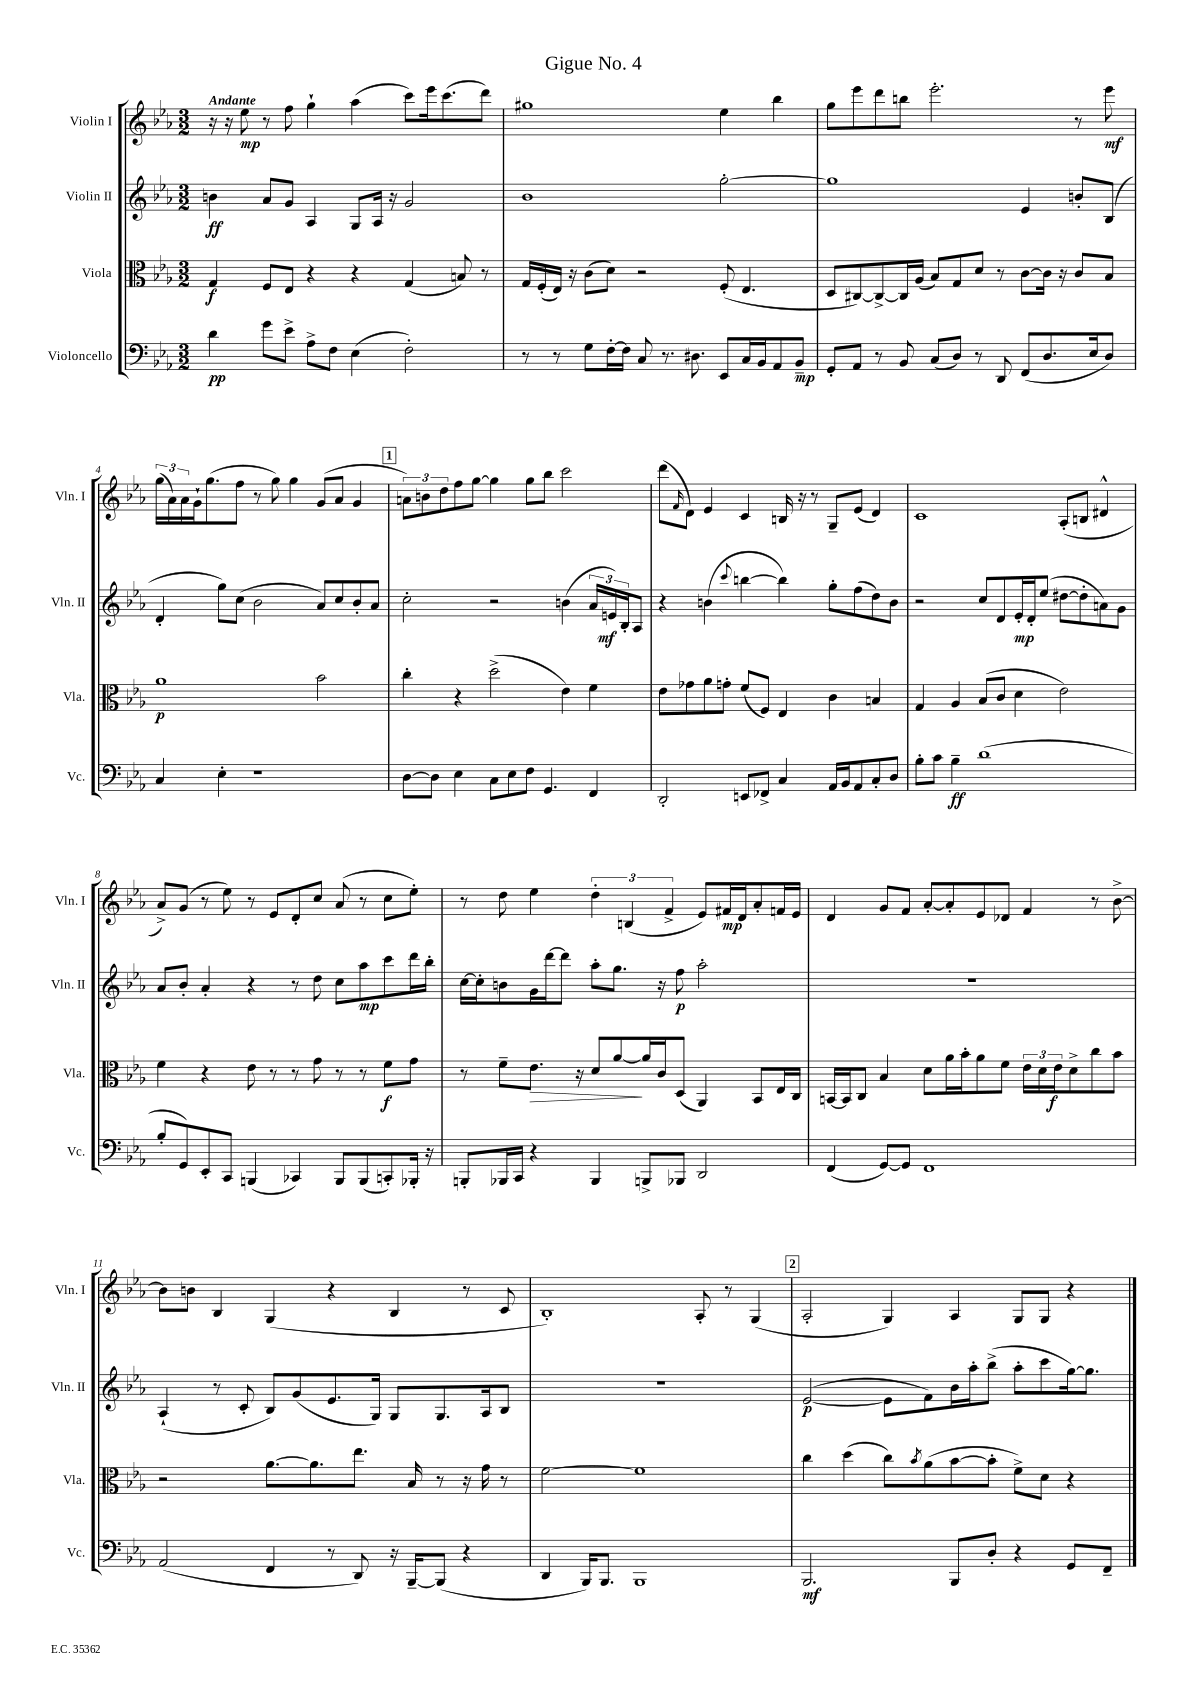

**kern	**kern	**kern	**kern
*staff4	*staff3	*staff2	*staff1
*clefF4	*clefC3	*clefG2	*clefG2
*k[b-e-a-]	*k[b-e-a-]	*k[b-e-a-]	*k[b-e-a-]
*M3/2	*M3/2	*M3/2	*M3/2
4d	4G	4b	16r
.	.	.	16r
.	.	.	8ee-
8g	8F	8a-	8r
8e-^	8E-	8g	8ff
8A-^	4r	4A-	4gg`
8F	.	.	.
(4E-	4r	8G	(4aa-
.	.	16A-	.
.	.	16r	.
2F')	(4G	2g	8ccc)
.	.	.	16eee-
.	.	.	(8.ccc
.	8B)	.	.
.	8r	.	8ddd)
=	=	=	=
8r	16G	1b-	1gg#
.	(16F'	.	.
8r	16E-)	.	.
.	16r	.	.
8G	(8c	.	.
[16F'	8d)	.	.
16F]	.	.	.
8C	2r	.	.
8.r	.	.	.
8.D#	.	.	.
8EE-	(8F'	[2gg'	4ee-
16C	4.E-	.	.
16BB-	.	.	.
8AA-	.	.	4bb-
8BB-~	.	.	.
=	=	=	=
8GG'	8D	1gg]	8gg
8AA-	[8C#)	.	8eee-
8r	8C#^_	.	8ddd
8BB-	16C#]	.	8bb
.	(16A-	.	.
(8C	8B-)	.	2.eee-'
8D)	8G	.	.
8r	8d	.	.
8DD	8r	.	.
(8FF	[8c	4e-	.
8.D	16c]	.	.
.	16r	.	.
.	8c	8b'	8r
16E-	.	.	.
8D)	8B-	(8B-	8eee-
=	=	=	=
4C	1a-	4d'	(24gg
.	.	.	24a-)
.	.	.	24a-
.	.	.	16g`
.	.	.	(8.gg
4E-'	.	8gg)	.
.	.	(8cc	8ff
1r	.	2b-	8r
.	.	.	8gg)
.	.	.	4gg
.	2b-	8a-)	(8g
.	.	8cc	8a-
.	.	8b-'	4g
.	.	8a-	.
=	=	=	=
[8D	4cc'	2cc'	12a)
.	.	.	12b
8D]	.	.	.
.	.	.	12dd
4E-	4r	.	8ff
.	.	.	[8gg
8C	(2dd^	2r	4gg]
8E-	.	.	.
8F	.	.	8gg
4.GG	.	.	8bb-
.	4e-)	(4b	2ccc
4FF	4f	24a-	.
.	.	24e)	.
.	.	24B-'	.
.	.	8A-	.
=	=	=	=
2DD'	8e-	4r	(8ddd
.	.	.	16qqf
.	8g-	.	8d)
.	8a-	(4b	4e-
.	8g'	.	.
.	.	8qqccc	.
8EE	(8f	[4bb	4c
8FF-^	8F)	.	.
4C	4E-	4bb])	16B
.	.	.	16r
.	.	.	8r
16AA-	4c	8gg'	8G~
16BB-	.	.	.
8AA-	.	(8ff	(8e-
8C'	4B	8dd)	4d)
8D	.	8b	.
=	=	=	=
8B-'	4G	2r	1c
8c	.	.	.
4B-~	4A-	.	.
(1d	(8B-	8cc	.
.	8c	8d	.
.	4d	16e-'	.
.	.	16d'	.
.	.	(8ee-	.
.	2e-)	[8dd#	(8A-'
.	.	8dd#']	8B
.	.	8a)	4d#^^
.	.	8g	.
=	=	=	=
8B-'	4f	8a-	8a-^)
8GG)	.	8b-'	(8g
8EE-'	4r	4a-'	8r
8CC	.	.	8ee-)
(4BBB	8e-	4r	8r
.	8r	.	8e-
4CC-)	8r	8r	8d'
.	8g	8dd	8cc
8BBB	8r	8cc	(8a-
(8BBB	8r	8aa-	8r
8CC')	8f	8ccc	8cc
16BBB-'	8g	16ddd	8ee-')
16r	.	16bb-'	.
=	=	=	=
8BBB'	8r	[16cc	8r
.	.	16cc']	.
16BBB-	8f~	8b	8dd
16CC	.	.	.
4r	8.e-	16g	4ee-
.	.	[16ddd	.
.	.	8ddd]	.
.	16r	.	.
4BBB-	8d	8aa-'	6dd'
.	[8a-	8.gg	.
.	.	.	(6B
8BBB^	16a-]	.	.
.	16c	16r	.
.	.	.	6f^
8BBB-	(8D	8ff	.
2DD	4AA-)	2aa-'	8e-)
.	.	.	16f#
.	.	.	16d
.	8BB-	.	8a-'
.	16E-	.	16f
.	16C	.	16e-
=	=	=	=
(4FF	[16BB	1.r	4d
.	16BB]	.	.
.	8C	.	.
[8GG)	4B-	.	8g
8GG]	.	.	8f
1FF	8d	.	[8a-'
.	16a-	.	8a-']
.	16b-'	.	.
.	8a-	.	8e-
.	8f	.	8d-
.	24e-	.	4f
.	24d	.	.
.	24e-	.	.
.	8d^	.	.
.	8cc	.	8r
.	8b-	.	[8b-^
=	=	=	=
(2AA-	2r	(4A-`	8b-]
.	.	.	8b
.	.	8r	4B-
.	.	8c'	.
4FF	[8.a-	8B-)	(4G
.	.	(8g	.
.	8.a-]	.	.
8r	.	8.e-	4r
8DD)	8.ee-	.	.
.	.	16G)	.
16r	.	8G	4B-
[16BBB-~	16B-	.	.
(8BBB-]	8r	8.G	.
4r	16r	.	8r
.	16g	16A-	.
.	8r	8B-	8c
=	=	=	=
4DD	[2f	1.r	1B-')
16BBB-)	.	.	.
8.BBB-	.	.	.
1BBB-	1f]	.	.
.	.	.	8A-'
.	.	.	8r
.	.	.	(4G
=	=	=	=
2.BBB-	4cc	([2e-	2A-'
.	(4dd	.	.
.	8cc)	8e-]	4G)
.	8qb-	.	.
.	(8a-	8f)	.
8BBB-	[8b-	16b-	4A-
.	.	16aa-'	.
8D'	8b-']	(8bb-^	.
4r	8f^)	8aa-'	8G
.	8d	8ccc	8G
8GG	4r	[16gg)	4r
.	.	8.gg]	.
8FF~	.	.	.
==	==	==	==
*-	*-	*-	*-
